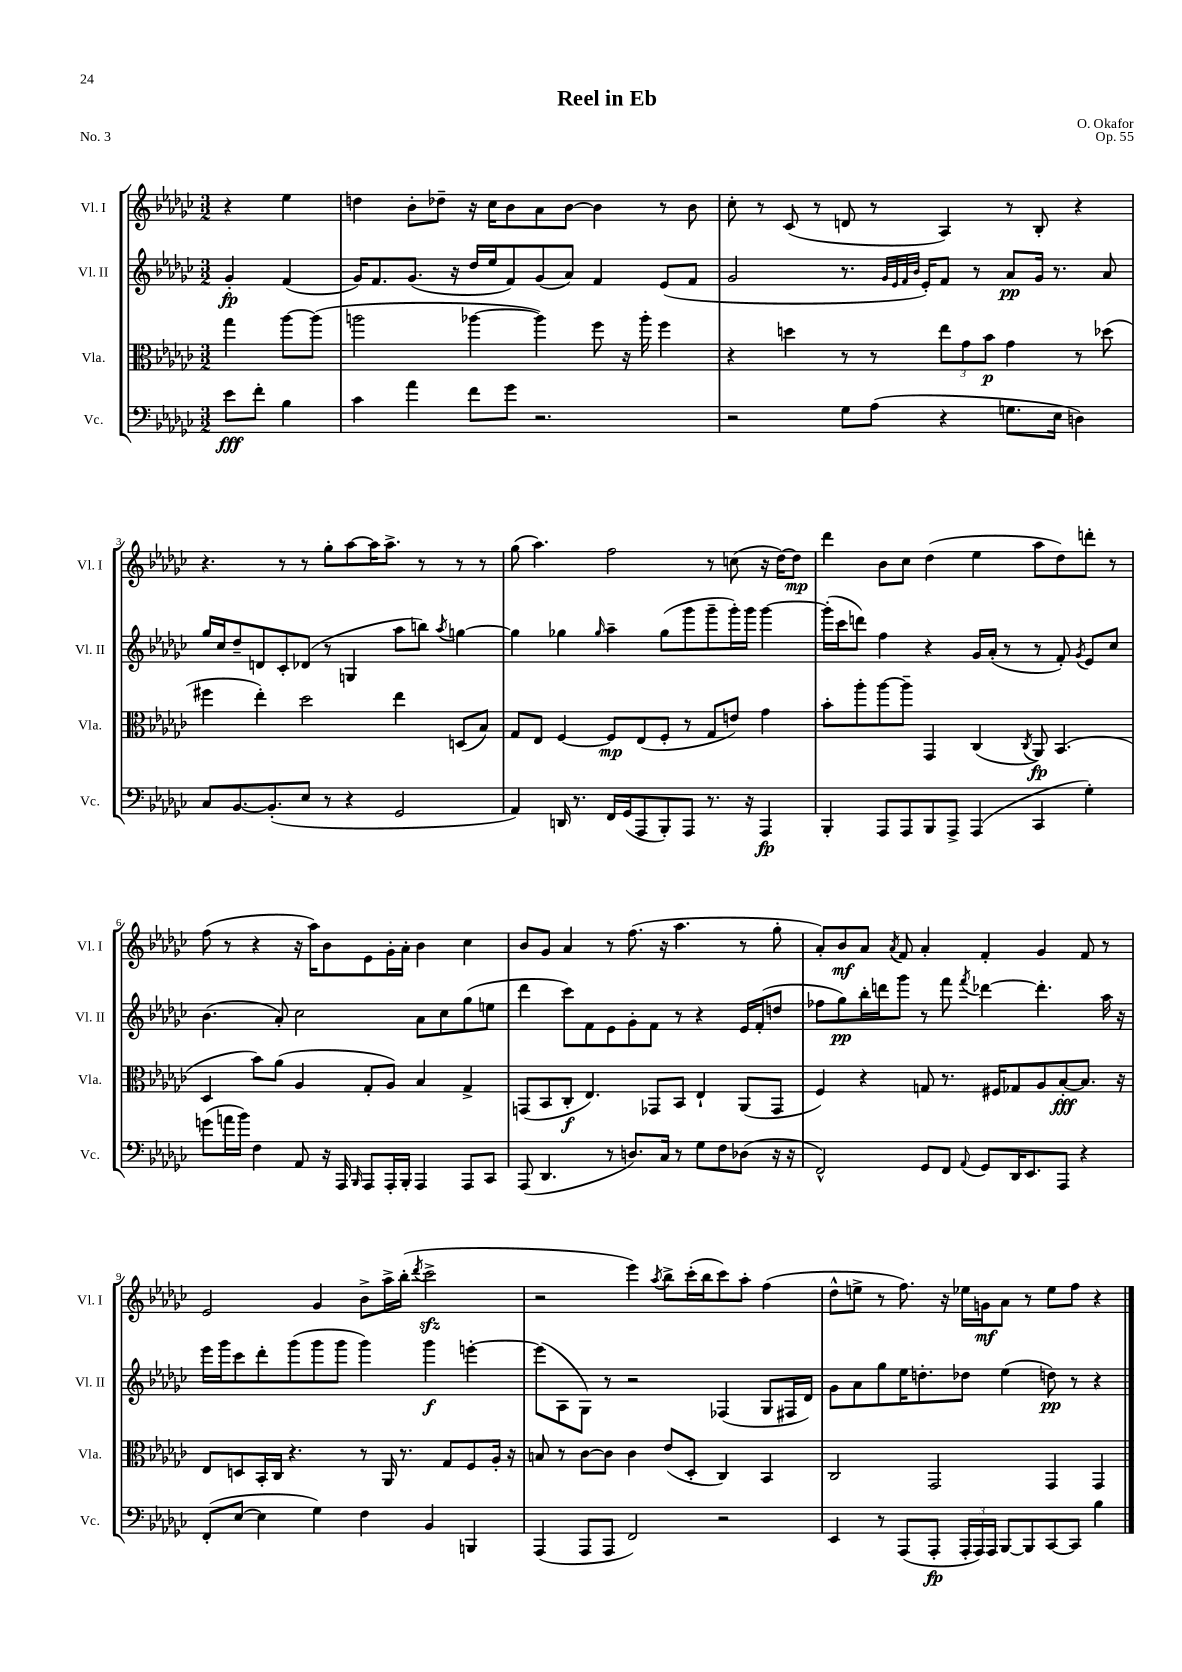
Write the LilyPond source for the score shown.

\header { title = "Reel in Eb" composer = "O. Okafor" opus = "Op. 55" piece = "No. 3" }
<<
\new StaffGroup <<
\new Staff = "s0" \with { instrumentName = "Vl. I" shortInstrumentName = "Vl. I" } {
    \clef treble \key ges \major \numericTimeSignature \time 3/2 \partial 2
    \autoBeamOff r4 ees''4 |
    d''4 bes'8[-. des''8]-- r16 ces''16[ bes'8 aes'8 bes'8]~ bes'4 r8 bes'8 |
    ces''8-. r8 ces'8( r8 d'8 r8 aes4) r8 bes8-. r4 |
    r4. r8 r8 ges''8[-. aes''8~ aes''16 aes''8.]-> r8 r8 r8 |
    ges''8( aes''4.) f''2 r8 c''8( r16 des''16[~) des''8]\mp |
    des'''4 bes'8[ ces''8] des''4( ees''4 aes''8[ des''8) d'''8]-. r8 |
    f''8( r8 r4 r16 aes''16[) bes'8 ees'8 ges'16-. aes'16]-. bes'4 ces''4 |
    bes'8[ ges'8] aes'4 r8 f''8.( r16 aes''4. r8 ges''8-. |
    aes'8[-.) bes'8\mf aes'8] \acciaccatura { aes'8 } f'8 aes'4-. f'4-. ges'4 f'8 r8 |
    ees'2 ges'4 bes'8[-> aes''16-> bes''16]-.( \acciaccatura { des'''8 } ces'''2->\sfz |
    r2 ees'''4) \acciaccatura { aes''8 } bes''8[-> ces'''16-.( bes''16 ces'''8) aes''8]-. f''4( |
    des''8[-^ e''8]-> r8 f''8.) r16 ees''16[ g'16\mf aes'8] r8 ees''8[ f''8] r4 \bar "|." |
}
\new Staff = "s1" \with { instrumentName = "Vl. II" shortInstrumentName = "Vl. II" } {
    \clef treble \key ges \major \numericTimeSignature \time 3/2 \partial 2
    \autoBeamOff ges'4-.\fp f'4( |
    ges'16[) f'8. ges'8.]( r16 des''16[ ees''16 f'8) ges'8( aes'8]) f'4 ees'8[( f'8] |
    ges'2 r8. \grace { ges'32[ ees'32 f'32 bes'32] } ees'16[-.) f'8] r8 aes'8[\pp ges'16] r8. aes'8 |
    ges''16[ ces''16 des''8-- d'8 ces'8-. des'8]( r8 g4 aes''8[ b''8]) \acciaccatura { aes''8 } g''4~ |
    g''4 ges''4 \grace { ges''16 } aes''4-- ges''8[( ges'''8 ges'''8-- ges'''16-.) ges'''16] ges'''4~ |
    ges'''16[-.( ces'''16 d'''8]) f''4 r4 ges'16[ aes'16]-.( r8 r8 f'8-.) \acciaccatura { ges'8 } ees'8[ ces''8] |
    bes'4.( aes'8-.) ces''2 aes'8[ ces''8 ges''8( e''8] |
    des'''4 ces'''8[) f'8 ees'8 ges'8-. f'8] r8 r4 ees'16[ f'16-.( d''8] |
    fes''8[ ges''8\pp) bes''16-. d'''16 ges'''8] r8 f'''8 \acciaccatura { f'''8 } des'''4~ des'''4.-. aes''16 r16 |
    ees'''16[ ges'''16 ces'''8 des'''8-. ges'''8( ges'''8 ges'''8] ges'''4) ges'''4\f e'''4~-. |
    e'''8[( aes8 ges8]) r8 r2 fes4( ges8[ fis16 des'16]) |
    ges'8[ aes'8 ges''8 ees''16 d''8.-. des''8] ees''4( d''8\pp) r8 r4 \bar "|." |
}
\new Staff = "s2" \with { instrumentName = "Vla." shortInstrumentName = "Vla." } {
    \clef alto \key ges \major \numericTimeSignature \time 3/2 \partial 2
    \autoBeamOff ges''4 aes''8[~ aes''8]( |
    a''2 aes''4~ aes''4) f''8 r16 aes''16-. f''4 |
    r4 d''4 r8 r8 \tuplet 3/2 { ees''8[ ges'8 bes'8]\p } ges'4 r8 des''8( |
    fis''4 ees''4-.) des''2 ees''4 d8[( bes8]) |
    ges8[ ees8] f4~ f8[\mp ees8( f8]-. r8 ges8[ e'8]) ges'4 |
    bes'8[-. aes''8-. aes''8~ aes''8]-- ges,4 ces4( \acciaccatura { ces8 } aes,8\fp) bes,4.( |
    des4 bes'8[) aes'8]( aes4 ges8[-. aes8]) bes4 ges4-> |
    g,8[( bes,8 ces8]-.\f ees4.) ges,8[ bes,8] ees4-! aes,8[( ges,8] |
    f4) r4 g8 r8. fis16[ ges8 aes8 bes8~-.\fff bes8.] r16 |
    ees8[ d8 bes,16-. ces16] r4. r8 aes,16 r8. ges8[ f8 aes16]-. r16 |
    b8 r8 ces'8[~ ces'8] ces'4 ees'8[( des8]-. ces4) bes,4 |
    ces2 ges,2 ges,4 ges,4 \bar "|." |
}
\new Staff = "s3" \with { instrumentName = "Vc." shortInstrumentName = "Vc." } {
    \clef bass \key ges \major \numericTimeSignature \time 3/2 \partial 2
    \autoBeamOff ees'8[\fff f'8]-. bes4 |
    ces'4 aes'4 f'8[ ges'8] r2. |
    r2 ges8[ aes8]( r4 g8.[ ees16] d4) |
    ces8[ bes,8.~ bes,8.-.( ees8] r8 r4 ges,2 |
    aes,4) d,16 r8. f,16[ ges,16( aes,,8 bes,,8-.) aes,,8] r8. r16 aes,,4\fp |
    bes,,4-. aes,,8[ aes,,8 bes,,8 aes,,8]-> aes,,4( ces,4 ges4-.) |
    g'8[( a'16 bes'16]) f4 aes,8 r16 aes,,16 \grace { bes,,16 } aes,,8[ aes,,16-. bes,,16]-. aes,,4 aes,,8[ ces,8] |
    aes,,8( des,4. r8 d8.[) ces16] r8 ges8[ f8 des8]( r16 r16 |
    f,2-^) ges,8[ f,8] \appoggiatura { aes,8 } ges,8[ des,16 ees,8. aes,,8] r4 |
    f,8[-.( ees8]~ ees4 ges4) f4 bes,4 b,,4 |
    aes,,4( aes,,8[ aes,,8] f,2) r2 |
    ees,4 r8 aes,,8[( aes,,8]-.\fp \tuplet 3/2 { aes,,16[-. aes,,16) aes,,16] } bes,,8[~ bes,,8 ces,8~ ces,8] bes4 \bar "|." |
}
>>
>>
